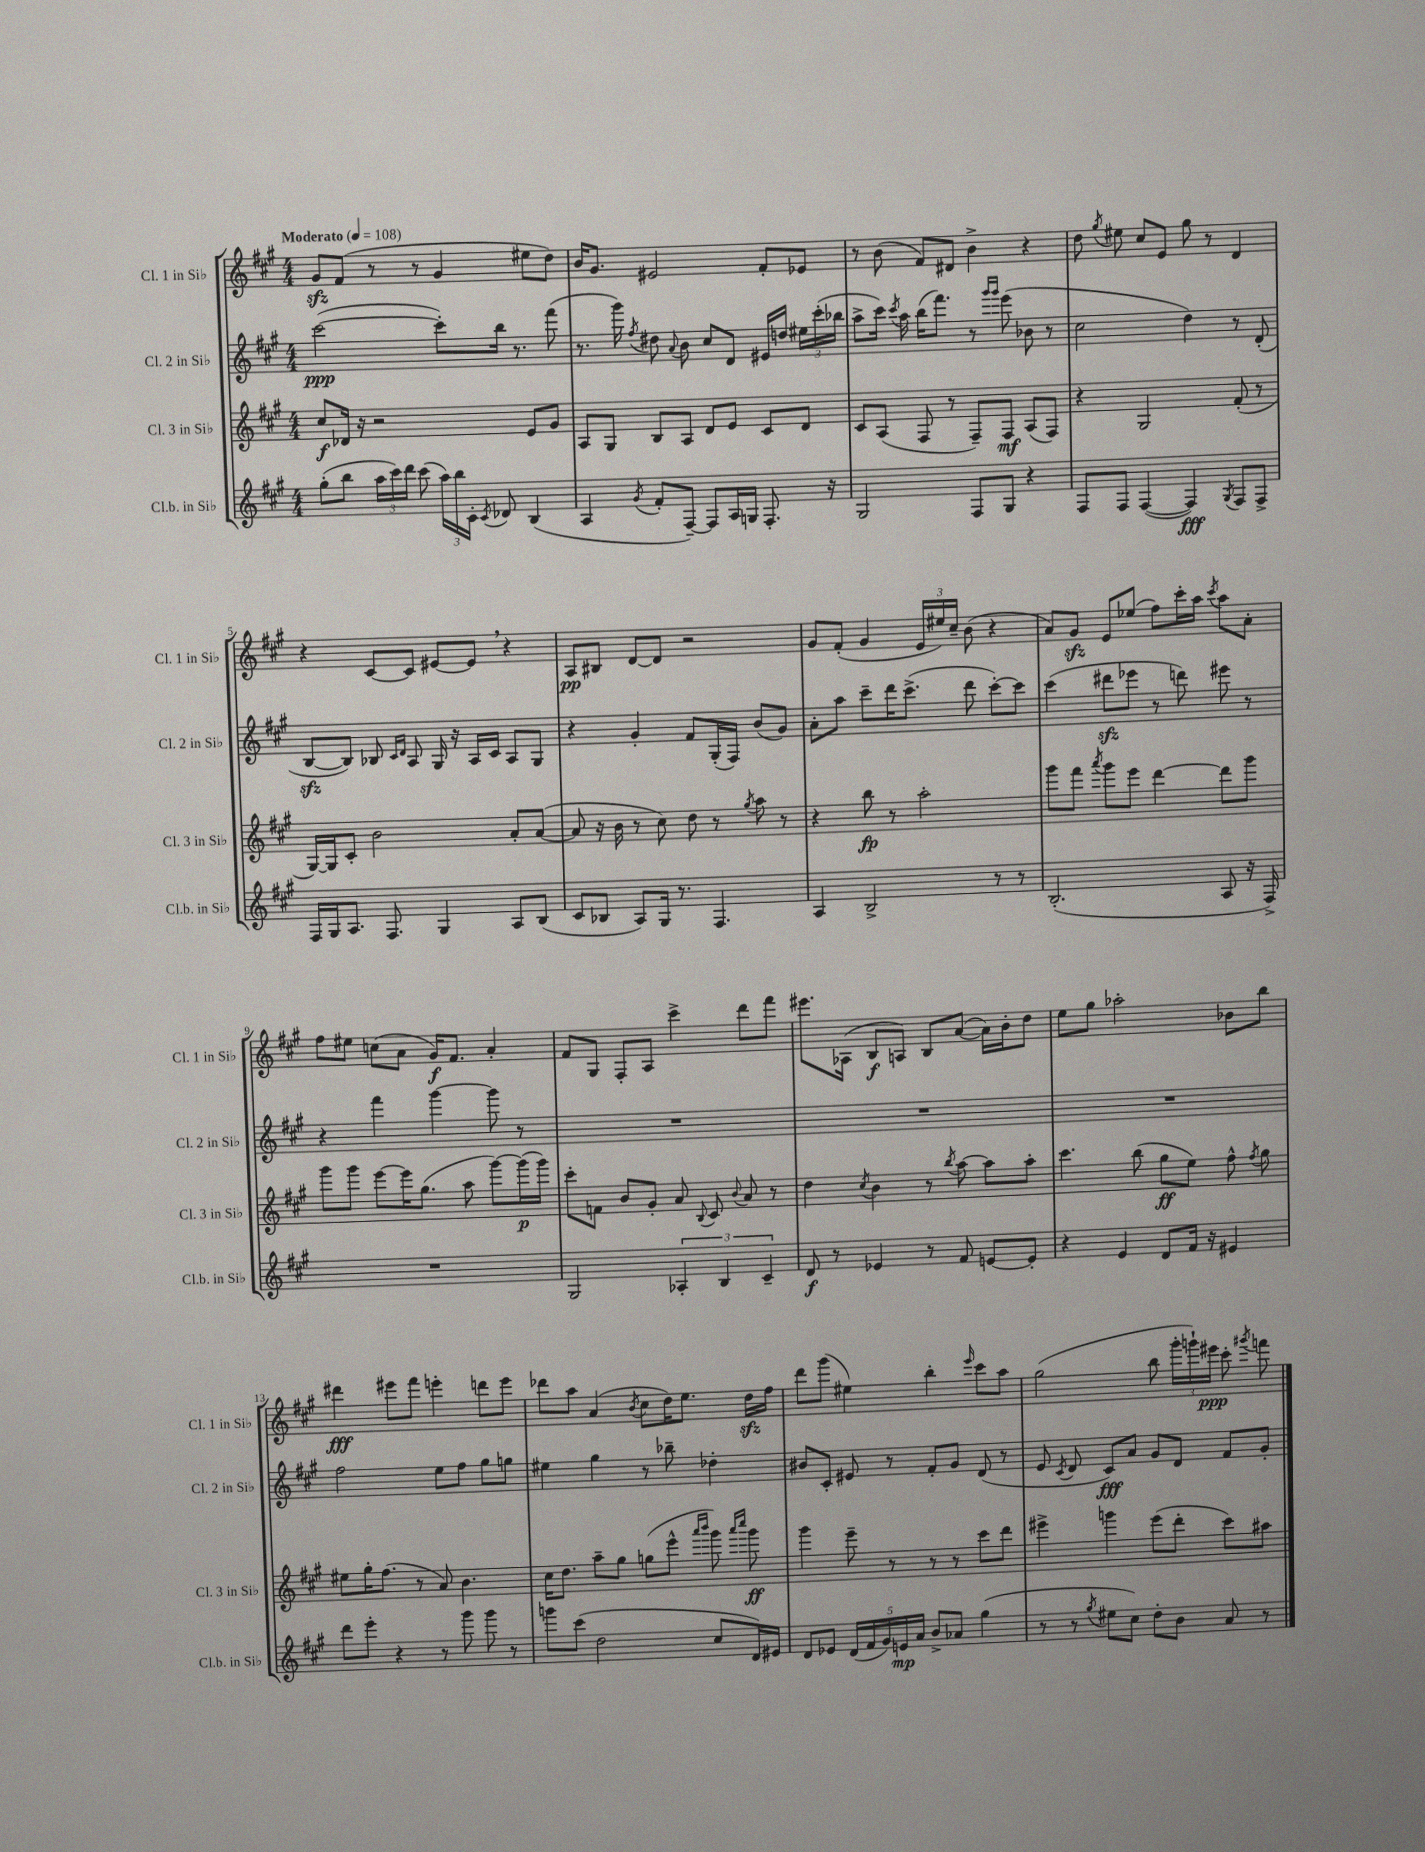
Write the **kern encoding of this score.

**kern	**dynam	**kern	**dynam	**kern	**dynam	**kern	**dynam
*part4	*part4	*part3	*part3	*part2	*part2	*part1	*part1
*staff4	*staff4	*staff3	*staff3	*staff2	*staff2	*staff1	*staff1
*I"Cl.b. in Si♭	*	*I"Cl. 3 in Si♭	*	*I"Cl. 2 in Si♭	*	*I"Cl. 1 in Si♭	*
*I'Cl.b. in Si♭	*	*I'Cl. 3 in Si♭	*	*I'Cl. 2 in Si♭	*	*I'Cl. 1 in Si♭	*
*clefG2	*	*clefG2	*	*clefG2	*	*clefG2	*
*k[f#c#g#]	*	*k[f#c#g#]	*	*k[f#c#g#]	*	*k[f#c#g#]	*
*M4/4	*	*M4/4	*	*M4/4	*	*M4/4	*
*MM108	*	*MM108	*	*MM108	*	*MM108	*
=1	=1	=1	=1	=1	=1	=1	=1
!	!	!	!	!	!	!LO:TX:a:B:t=Moderato	!
(8gg#'\L	.	8cc#/L	f	([2ccc#\	ppp	8g#zz/L	.
8bb\J	.	16d-X/Jk	.	.	.	(8f#/J	.
.	.	16r	.	.	.	.	.
24aa\LL	.	2r	.	.	.	8r	.
24ccc#\)	.	.	.	.	.	.	.
24ddd\JJ	.	.	.	.	.	.	.
(8ccc#\	.	.	.	.	.	8r	.
24aa\LL)	.	.	.	8ccc#'\L])	.	4g#/	.
24bb\	.	.	.	.	.	.	.
24c#'\JJ	.	.	.	.	.	.	.
8qc#/	.	.	.	.	.	.	.
8d-X/	.	.	.	16bb\Jk	.	.	.
.	.	.	.	8.r	.	.	.
(4B/	.	8e/L	.	.	.	8ee#X\L	.
.	.	8g#/J	.	(8fff#\	.	8dd\J)	.
=2	=2	=2	=2	=2	=2	=2	=2
4A/	.	8A/L	.	8.r	.	16b/KL	.
.	.	.	.	.	.	8.g#/J	.
.	.	8G#/J	.	.	.	.	.
.	.	.	.	16ggg#\)	.	.	.
8qg#/	.	.	.	8qff#/	.	.	.
8f#'/L	.	8B/L	.	8dd#X\	.	2e#X/	.
.	.	.	.	8qqa/	.	.	.
[8F#~/J)	.	8A/J	.	8b\	.	.	.
8F#/L]	.	8d/L	.	8cc#/L	.	.	.
16A/L	.	8e/J	.	8d/J	.	.	.
16Gn/JJ	.	.	.	.	.	.	.
8.F#'/	.	8c#/L	.	16e#X/LL	.	8f#'/L	.
.	.	.	.	16ddn/JJ	.	.	.
.	.	8d/J	.	24ee#X\LL	.	8e-X/J	.
.	.	.	.	(24ccc#'\	.	.	.
16r	.	.	.	.	.	.	.
.	.	.	.	24bb-X\JJ	.	.	.
=3	=3	=3	=3	=3	=3	=3	=3
2G#/	.	8c#/L	.	8aa^\L	.	8r	.
.	.	(8A/J	.	16ccc#\Jk)	.	(8b\	.
.	.	.	.	8qccc#/	.	.	.
.	.	.	.	16aa\	.	.	.
.	.	8F#/	.	(16bb\KL	.	8f#/L)	.
.	.	.	.	8.fff#\J)	.	.	.
.	.	8r	.	.	.	8d#X/J	.
8F#/L	.	8F#~/L)	.	8r	.	4b^\	.
.	.	.	.	16qqggg#/LL	.	.	.
.	.	.	.	16qqggg#/JJ	.	.	.
8G#/J	.	8F#/J	mf	(8eee\	.	.	.
4r	.	(8A/L	.	8b-X\	.	4r	.
.	.	8F#/J)	.	8r	.	.	.
=4	=4	=4	=4	=4	=4	=4	=4
8F#/L	.	4r	.	2cc#\	.	8dd\	.
.	.	.	.	.	.	8qgg#/	.
8F#/J	.	.	.	.	.	8ee#X\	.
([4F#/	.	2G#/	.	.	.	8cc#/L	.
.	.	.	.	.	.	8e/J	.
4F#/])	fff	.	.	4dd\)	.	8gg#\	.
.	.	.	.	.	.	8r	.
8qG#/	.	.	.	.	.	.	.
8F#/L	.	(8f#'/	.	8r	.	4d/	.
8F#^/J	.	8r	.	(8d'/	.	.	.
!!LO:LB:g=z
=5	=5	=5	=5	=5	=5	=5	=5
16F#/LL	.	[16G#/LL)	.	[8Bzz/L	.	4r	.
16G#/J	.	16G#/J]	.	.	.	.	.
8.A/J	.	8c#'/J	.	8B/J])	.	.	.
.	.	2b\	.	8B-X/	.	[8c#/L	.
8.F#/	.	.	.	.	.	.	.
.	.	.	.	16qqc#/LL	.	.	.
.	.	.	.	16qqd/JJ	.	.	.
.	.	.	.	8A/	.	8c#/J]	.
4G#/	.	.	.	16G#/	.	[8e#X/L	.
.	.	.	.	16r	.	.	.
.	.	.	.	16A/LL	.	8e#,/J]	.
.	.	.	.	16c#/JJ	.	.	.
8A/L	.	8a'/L	.	8A/L	.	4r	.
(8B/J	.	([8a/J	.	8G#/J	.	.	.
=6	=6	=6	=6	=6	=6	=6	=6
8c#/L	.	8a/]	.	4r	.	8A/L	pp
8B-X/J	.	16r	.	.	.	8B#X/J	.
.	.	16b\	.	.	.	.	.
8A/L)	.	8r	.	4g#'/	.	[8d/L	.
16G#/Jk	.	8cc#\)	.	.	.	8d/J]	.
8.r	.	.	.	.	.	.	.
.	.	8dd\	.	8f#/L	.	2r	.
4.F#/	.	8r	.	(16G#'/L	.	.	.
.	.	.	.	16F#/JJ)	.	.	.
.	.	8qgg#/	.	.	.	.	.
.	.	8aa\	.	(8b/L	.	.	.
.	.	8r	.	8g#/J)	.	.	.
=7	=7	=7	=7	=7	=7	=7	=7
4A/	.	4r	.	8a'\L	.	8g#/L	.
.	.	.	.	8aa\J	.	(8f#'/J	.
2B^/	.	8bb\	fp	8ccc#~\L	.	4g#/	.
.	.	8r	.	16ddd\K	.	.	.
.	.	.	.	(8.ccc#^\J	.	.	.
.	.	2aa'\	.	.	.	24e/LL	.
.	.	.	.	.	.	24ee#X/)	.
.	.	.	.	.	.	24cc#~/JJ	.
.	.	.	.	8ddd\	.	(8b\	.
8r	.	.	.	[8ccc#'\L)	.	4r	.
8r	.	.	.	8ccc#\J]	.	.	.
=8	=8	=8	=8	=8	=8	=8	=8
(2.B'/	.	8ggg#\L	.	(4ccc#\	.	8a/L)	.
.	.	8fff#\J	.	.	.	8g#zz/J	.
.	.	8qaaa/	.	.	.	.	.
.	.	8ggg#\L	.	8ddd#Xzz\L	.	8e/L	.
.	.	8eee\J	.	8eee-X\J	.	(8ee-X/J	.
.	.	[4ddd\	.	8r	.	8ff#\L)	.
.	.	.	.	8dddn\)	.	16ccc#'\L	.
.	.	.	.	.	.	16aa\JJ	.
.	.	.	.	.	.	8qccc#/	.
8A/	.	8ddd\L]	.	8eee#X\	.	8aa\L	.
16r	.	8ggg#\J	.	8r	.	8a'\J	.
16F#^/)	.	.	.	.	.	.	.
!!LO:LB:g=z
=9	=9	=9	=9	=9	=9	=9	=9
1r	.	8ggg#\L	.	4r	.	8ff#\L	.
.	.	8ggg#\J	.	.	.	8ee#X\J	.
.	.	[8eee\L	.	4fff#\	.	(8ccn\L	.
.	.	16eee\K]	.	.	.	8a\J	.
.	.	(8.gg#\J	.	.	.	.	.
.	.	.	.	[4ggg#\	.	16g#/KL)	f
.	.	.	.	.	.	8.f#/J	.
.	.	8aa\	.	.	.	.	.
.	.	[8ggg#\L)	.	8ggg#\]	.	4a'/	.
.	.	(16ggg#\L]	p	8r	.	.	.
.	.	16ggg#\JJ)	.	.	.	.	.
=10	=10	=10	=10	=10	=10	=10	=10
2G#/	.	8ccc#'\L	.	1r	.	8f#/L	.
.	.	8fn\J	.	.	.	8G#/J	.
.	.	8b/L	.	.	.	8F#'/L	.
.	.	8g#'/J	.	.	.	8A/J	.
6A-X'/	.	8a/	.	.	.	4ccc#^\	.
.	.	8qqB/	.	.	.	.	.
.	.	8c#/	.	.	.	.	.
6B/	.	.	.	.	.	.	.
.	.	8qqb/	.	.	.	.	.
.	.	8a/	.	.	.	8ddd\L	.
6c#~/	.	.	.	.	.	.	.
.	.	8r	.	.	.	8fff#\J	.
=11	=11	=11	=11	=11	=11	=11	=11
8d/	f	4dd\	.	1r	.	8.eee#X\L	.
8r	.	.	.	.	.	.	.
.	.	.	.	.	.	(16A-X\Jk	.
.	.	8qcc#/	.	.	.	.	.
4e-X/	.	4b\	.	.	.	8B/L	f
.	.	.	.	.	.	8An/J)	.
8r	.	8r	.	.	.	8B/L	.
.	.	8qbb/	.	.	.	.	.
8f#/	.	[8aa\	.	.	.	([8a/J	.
[8en/L	.	8aa\L]	.	.	.	16a\LL])	.
.	.	.	.	.	.	16b'\J	.
8e'/J]	.	8aa'\J	.	.	.	8dd\J	.
=12	=12	=12	=12	=12	=12	=12	=12
4r	.	4.ccc#\	.	1r	.	8ee\L	.
.	.	.	.	.	.	8gg#\J	.
4e/	.	.	.	.	.	2aa-X'\	.
.	.	(8bb\	.	.	.	.	.
8d/L	.	8gg#\L	ff	.	.	.	.
16f#/Jk	.	8ee\J)	.	.	.	.	.
16r	.	.	.	.	.	.	.
4e#X/	.	8ff#^^\	.	.	.	8b-X\L	.
.	.	8qff#/	.	.	.	.	.
.	.	8gg#\	.	.	.	8bb\J	.
!!LO:LB:g=z
=13	=13	=13	=13	=13	=13	=13	=13
8ddd\L	.	8ee#X\L	.	2ff#\	.	4ddd#X\	fff
8eee'\J	.	16gg#'\K	.	.	.	.	.
.	.	(8.ff#\J	.	.	.	.	.
4r	.	.	.	.	.	8eee#X\L	.
.	.	8r	.	.	.	8fff#\J	.
8r	.	8a/)	.	8ee\L	.	4eeen'\	.
8ggg#\	.	4.b\	.	8ff#\J	.	.	.
8ggg#\	.	.	.	8gg#\L	.	8dddn\L	.
8r	.	.	.	8ggn\J	.	8eee\J	.
=14	=14	=14	=14	=14	=14	=14	=14
8gggn\L	.	16cc#\KL	.	4ee#X\	.	8ddd-X\L	.
.	.	8.dd\J	.	.	.	.	.
(8ccc#\J	.	.	.	.	.	8aa\J	.
2dd\	.	8aa~\L	.	4gg#\	.	(4a/	.
.	.	8gg#\J	.	.	.	.	.
.	.	.	.	.	.	8qb/	.
.	.	(8ggn\L	.	8r	.	8cc#\L	.
.	.	8eee^^\J	.	8bb-X~\	.	16dd\K)	.
.	.	.	.	.	.	8.ee\J	.
.	.	16qqaaa/LL	.	.	.	.	.
.	.	16qqbbb/JJ	.	.	.	.	.
8cc#/L	.	8ggg#\)	.	4dd-X'\	.	.	.
.	.	16qqaaa/LL	.	.	.	.	.
.	.	16qqcccc#/JJ	.	.	.	.	.
16d/L)	.	8ggg#\	ff	.	.	16ddzz\LL	.
16e#X/JJ	.	.	.	.	.	16ff#\JJ	.
=15	=15	=15	=15	=15	=15	=15	=15
8d/L	.	4ggg#\	.	8b#X/L	.	8ddd\L	.
8e-X/J	.	.	.	8c#'/J	.	(8ggg#\J	.
(20d/LL	.	8eee~\	.	8e#X/	.	4ee#X\)	.
20f#/	.	.	.	.	.	.	.
20g#/)	.	.	.	.	.	.	.
.	.	8r	.	8r	.	.	.
20en/	mp	.	.	.	.	.	.
20a/JJ	.	.	.	.	.	.	.
8b^/L	.	8r	.	8f#'/L	.	4bb'\	.
8a-X/J	.	8r	.	8g#/J	.	.	.
.	.	.	.	.	.	16qqeee/	.
(4gg#\	.	8ccc#\L	.	(8d/	.	8ccc#\L	.
.	.	8ddd\J	.	8r	.	8aa\J	.
=16	=16	=16	=16	=16	=16	=16	=16
8r	.	4eee#X^\	.	8e/	.	(2gg#\	.
.	.	.	.	8qc#/	.	.	.
8r	.	.	.	8d/	.	.	.
8qgg#/	.	.	.	.	.	.	.
8ee#X\L	.	4gggn\	.	8c#/L)	fff	.	.
8cc#\J)	.	.	.	8a/J	.	.	.
8dd'\L	.	(8eee#\L	.	8g#/L	.	8bb\	.
8b\J	.	8ddd'\J	.	8d/J	.	24ggg#'\LL	.
.	.	.	.	.	.	24gggn`\)	.
.	.	.	.	.	.	24eee#X\JJ	ppp
8a/	.	8ccc#\L)	.	8f#/L	.	8ccc#'\	.
.	.	.	.	.	.	8qggg#X/	.
8r	.	8aa#X\J	.	8g#'/J	.	8fffn\	.
==	==	==	==	==	==	==	==
*-	*-	*-	*-	*-	*-	*-	*-
